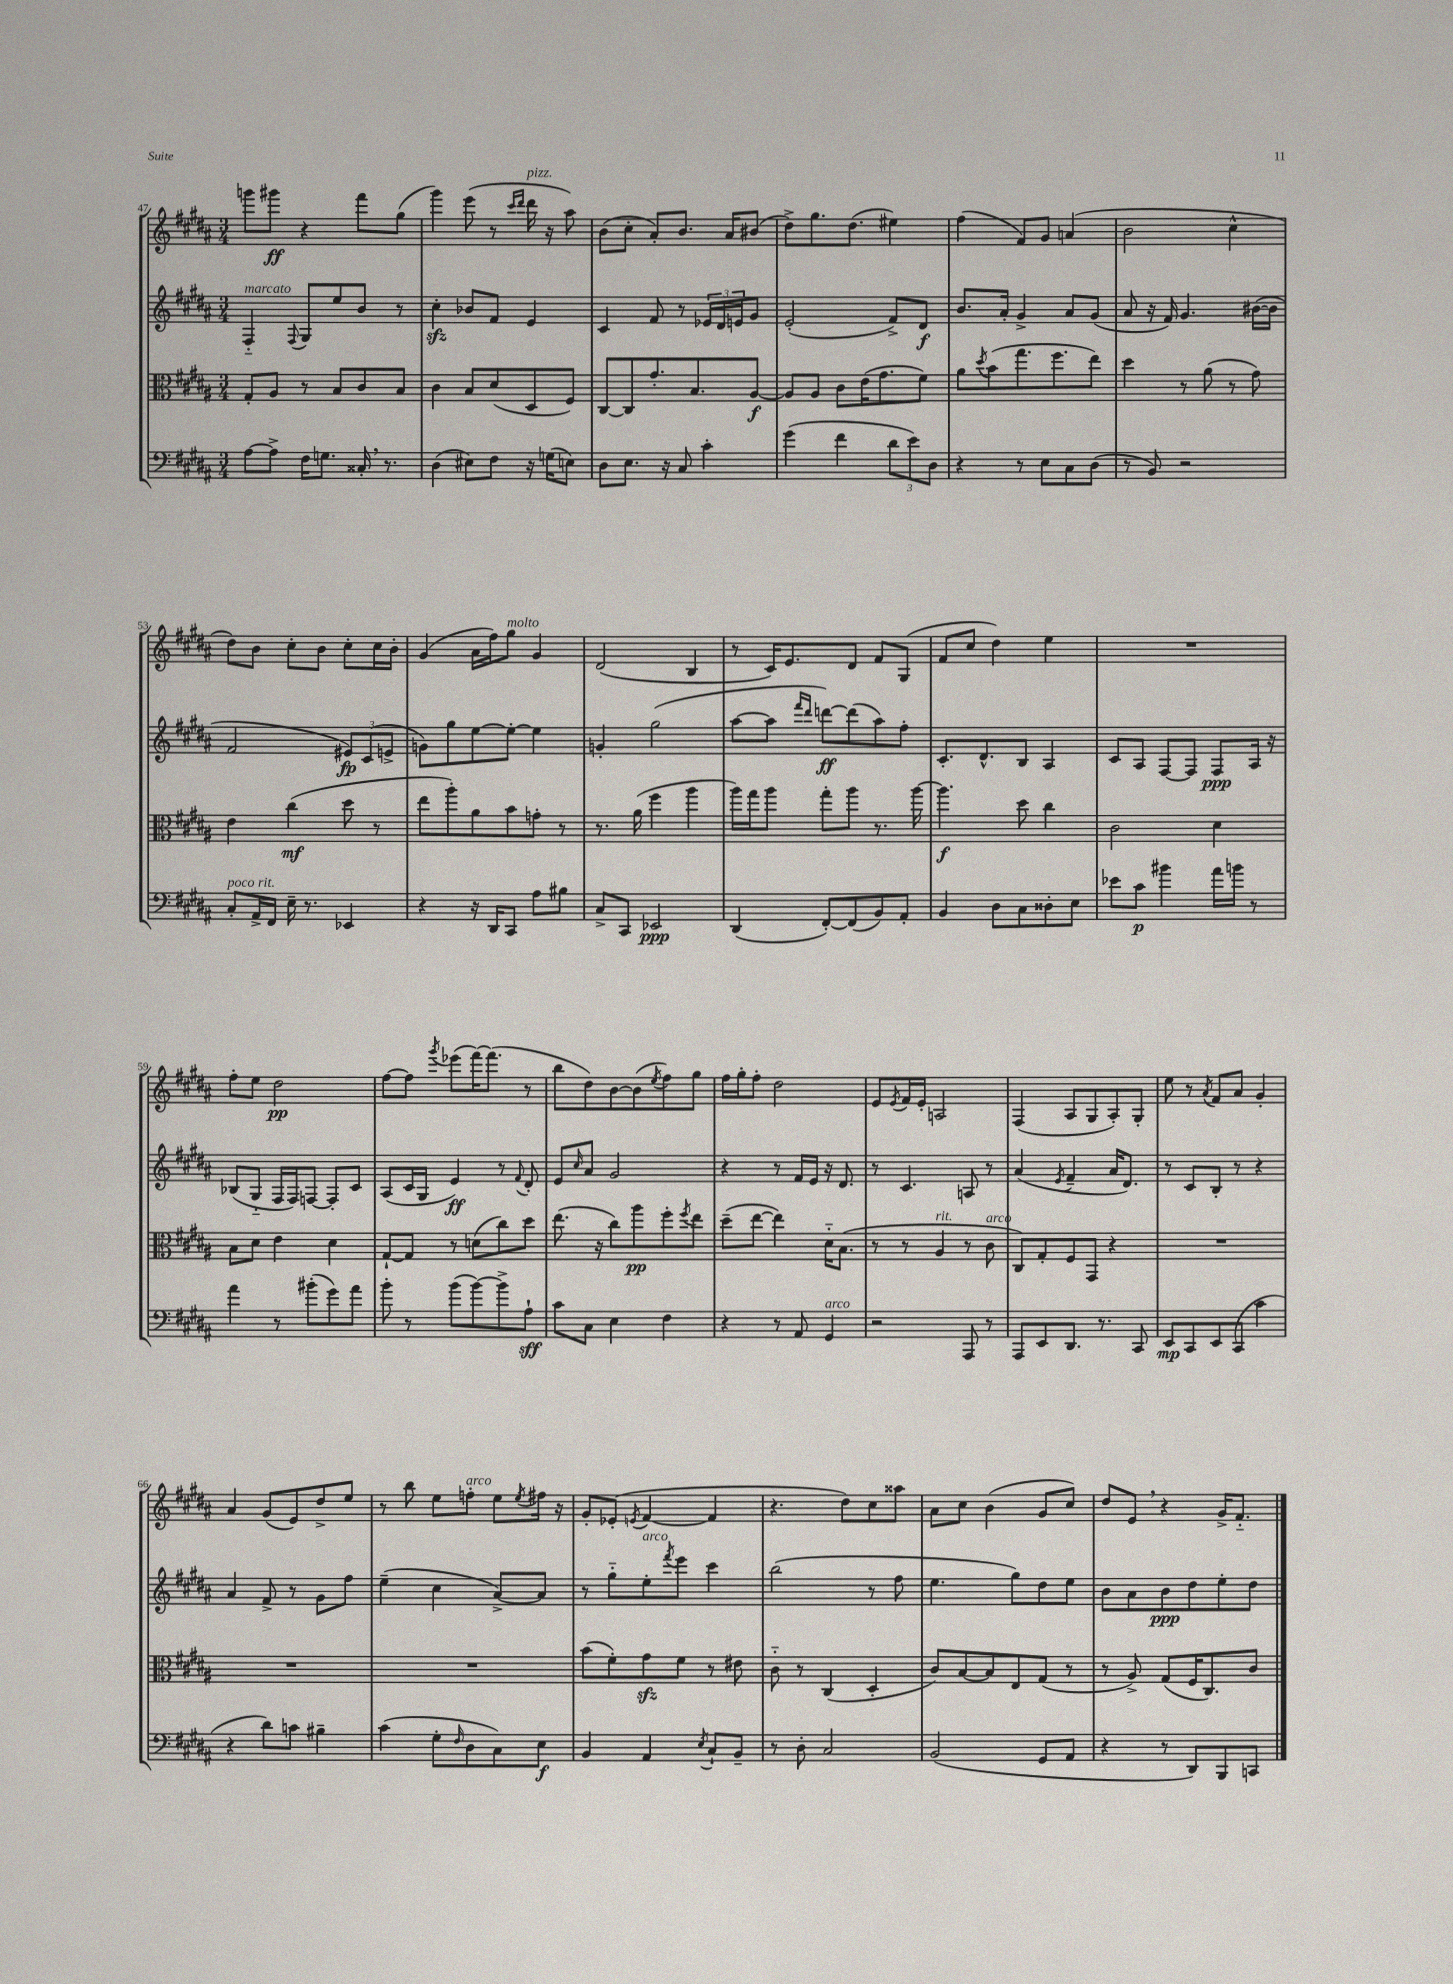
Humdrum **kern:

**kern	**kern	**kern	**kern
*staff4	*staff3	*staff2	*staff1
*clefF4	*clefC3	*clefG2	*clefG2
*k[f#c#g#d#a#]	*k[f#c#g#d#a#]	*k[f#c#g#d#a#]	*k[f#c#g#d#a#]
*M3/4	*M3/4	*M3/4	*M3/4
[8A#	8G#'	4F#'~	8ggg
8A#^]	8A#	.	8ggg#
.	.	8qqF#	.
16F#	8r	8G#	4r
8.G	.	.	.
.	8B	8ee	.
16C##'	8c#	8b	8fff#
8.r	.	.	.
.	8B	8r	(8gg#
=	=	=	=
(4D#	4c#	4cc#'	4ggg#)
8E#)	8B	8b-	(8eee
8F#	(8d#	8f#	8r
.	.	.	16qqccc#
.	.	.	16qqddd#
16r	8D#	4e	16ddd#
(16G	.	.	16r
8E)	8F#)	.	8aa#)
=	=	=	=
8D#	[8C#	4c#	(8b
8.E	8C#]	.	8cc#'
.	8.g#'	8f#	8a#')
16r	.	.	.
8C#	.	8r	8.b
.	8.B	.	.
4c#'	.	24e-	.
.	.	24d#	.
.	.	.	16a#
.	.	24e	.
.	[8A#	8g#	(8b#
=	=	=	=
(4g#	8A#]	(2e'	8dd#^)
.	8A#	.	8.gg#
4f#	8c#	.	.
.	.	.	(8.dd#
.	(16e	.	.
.	8.g#	.	.
12d#	.	8f#^)	4ee#)
12e)	.	.	.
.	8f#)	8d#	.
12D#	.	.	.
=	=	=	=
4r	8a#	8.b	(4ff#
.	8qdd#	.	.
.	(8b	.	.
.	.	16a#'	.
8r	8.gg#	4g#^	8f#)
8E	.	.	8g#
.	8.ff#	.	.
8C#	.	8a#	(4a
(8D#	8ee)	(8g#	.
=	=	=	=
8r	4dd#	8a#	2b
8BB)	.	16r	.
.	.	16f#)	.
2r	8r	4.g#	.
.	(8a#	.	.
.	8r	.	4cc#^^
.	8g#)	([16b#	.
.	.	16b#]	.
=	=	=	=
8C#'	4e	2f#	8dd#)
16AA#^	.	.	8b
16FF#	.	.	.
16E~	(4cc#	.	8cc#'
8.r	.	.	.
.	.	.	8b
4EE-	8dd#	12e#)	8cc#'
.	.	(12c#	.
.	8r	.	16cc#
.	.	12e^	.
.	.	.	16b'
=	=	=	=
4r	8ee	8g)	(4g#
.	8aa#')	8gg#	.
16r	8a#	[8ee	16a#
16DD#	.	.	16ff#)
8CC#	8b	8ee'_	8gg#
8A#	8g'	4ee]	4g#
8B#	8r	.	.
=	=	=	=
8C#^	8.r	4g'	(2d#
8CC#	.	.	.
.	(16a#	.	.
2EE-	4ff#	(2gg#	.
.	4aa#	.	4B
=	=	=	=
(4DD#	16aa#)	[8aa#	8r
.	16gg#	.	.
.	8aa#	8aa#]	16c#)
.	.	.	8.e
.	.	16qqfff#	.
.	.	16qqddd#	.
[8FF#')	8gg#'	[8ddd)	.
(8FF#]	8aa#	(8ddd]	8d#
8BB)	8.r	8aa#)	8f#
8AA#'	.	8ff#'	(8G#
.	[16aa#	.	.
=	=	=	=
4BB	4.aa#]	8.c#'	8f#
.	.	.	8cc#
.	.	8.d#^^	.
8D#	.	.	4dd#)
8C#	8dd#	8B	.
8D##'	4cc#	4A#	4ee
8E	.	.	.
=	=	=	=
8e-	2c#	8c#	2.r
8c#	.	8A#	.
4b#	.	[8F#	.
.	.	8F#]	.
16a#	4d#	8F#	.
16b	.	.	.
8r	.	16A#	.
.	.	16r	.
=	=	=	=
4a#	8B	(8B-	8ff#'
.	8d#	8G#'~	8ee
8r	4e	16F#	2dd#
.	.	16F#)	.
(8b#'	.	[8F	.
8g#)	4d#	8F']	.
8a#	.	8c#	.
=	=	=	=
8b'	[8G#`	(8A#	[8ff#
8r	8G#]	16c#	8ff#]
.	.	16G#	.
.	.	.	8qggg#
(8b	8r	4e)	(8eee-
[8b)	(8d	.	[16fff#)
.	.	.	(8.fff#]
8b^]	8cc#)	8r	.
.	.	8qqf#	.
8A#`	8dd#	8d#'	8r
=	=	=	=
8c#	(8.ee	8e	8bb
.	.	16qqcc#	.
8C#	.	8a#	8dd#)
.	16r	.	.
4E	8cc#)	2g#	[8b
.	8aa#	.	(8b]
.	.	.	8qee
4F#	8ff#'	.	8ff#)
.	8qff#	.	.
.	8ee	.	8gg#
=	=	=	=
4r	(8dd#~	4r	16ff#
.	.	.	16gg#'
.	[8ee	.	8ff#'
8r	4ee])	8r	2dd#
8AA#	.	16f#	.
.	.	16e	.
4GG#	16d#'~	16r	.
.	(8.B	8.d#	.
=	=	=	=
2r	8r	8r	8e
.	.	.	8qe
.	8r	4.c#	16f#
.	.	.	16e'
.	4A#	.	2A
8AAA#	8r	8A	.
8r	8c#	8r	.
=	=	=	=
8AAA#	8C#)	(4a#	(4F#
8EE	8G#'	.	.
.	.	8qe	.
8.DD#	8F#	4f#~	8A#
.	8GG#	.	8G#
8.r	.	.	.
.	4r	16a#	8A#')
.	.	8.d#)	.
8CC#	.	.	8G#'
=	=	=	=
8EE	2.r	8r	8ee
8CC#	.	8c#	8r
.	.	.	8qa#
8EE	.	8B'	8f#
(8CC#	.	8r	8a#
4c#	.	4r	4g#'
=	=	=	=
4r	2.r	4a#	4a#
8d#)	.	8f#^	(8g#
8c	.	8r	8e)
4B#~	.	8g#	8dd#^
.	.	8ff#	8ee
=	=	=	=
(4c#	2.r	(4ee~	8r
.	.	.	8bb
8G#'	.	4cc#	8ee
16qqF#	.	.	.
8D#	.	.	8ff'
8C#)	.	[8a#^)	8ee
.	.	.	8qee
8E	.	8a#]	16ff#
.	.	.	16r
=	=	=	=
4BB	(8b	8r	8g#'
.	8f#')	8gg#'~	(8e-'
.	.	.	8qe
4AA#	8g#	8ee'	[4f#
.	.	8qfff#	.
.	8f#	8eee	.
8qE	.	.	.
8C#`	8r	4ccc#	4f#]
8BB~	8e#	.	.
=	=	=	=
8r	8c#'~	(2bb	4.r
8D#'	8r	.	.
2C#	(4C#	.	.
.	.	.	8dd#)
.	4D#'	8r	8cc#
.	.	8ff#	8aa##
=	=	=	=
(2BB	8c#)	4.ee	8a#
.	[8B	.	8cc#
.	8B]	.	(4b
.	8E	8gg#)	.
8GG#	(8G#	8dd#	8g#
8AA#	8r	8ee	8cc#)
=	=	=	=
4r	8r	8b	8dd#
.	8A#^)	8a#	8e
8r	(8G#	8b	4r
8DD#)	16F#	8dd#	.
.	8.C#)	.	.
8BBB	.	8ee'	16g#^
.	.	.	8.f#'~
8CC	8c#	8dd#	.
==	==	==	==
*-	*-	*-	*-
